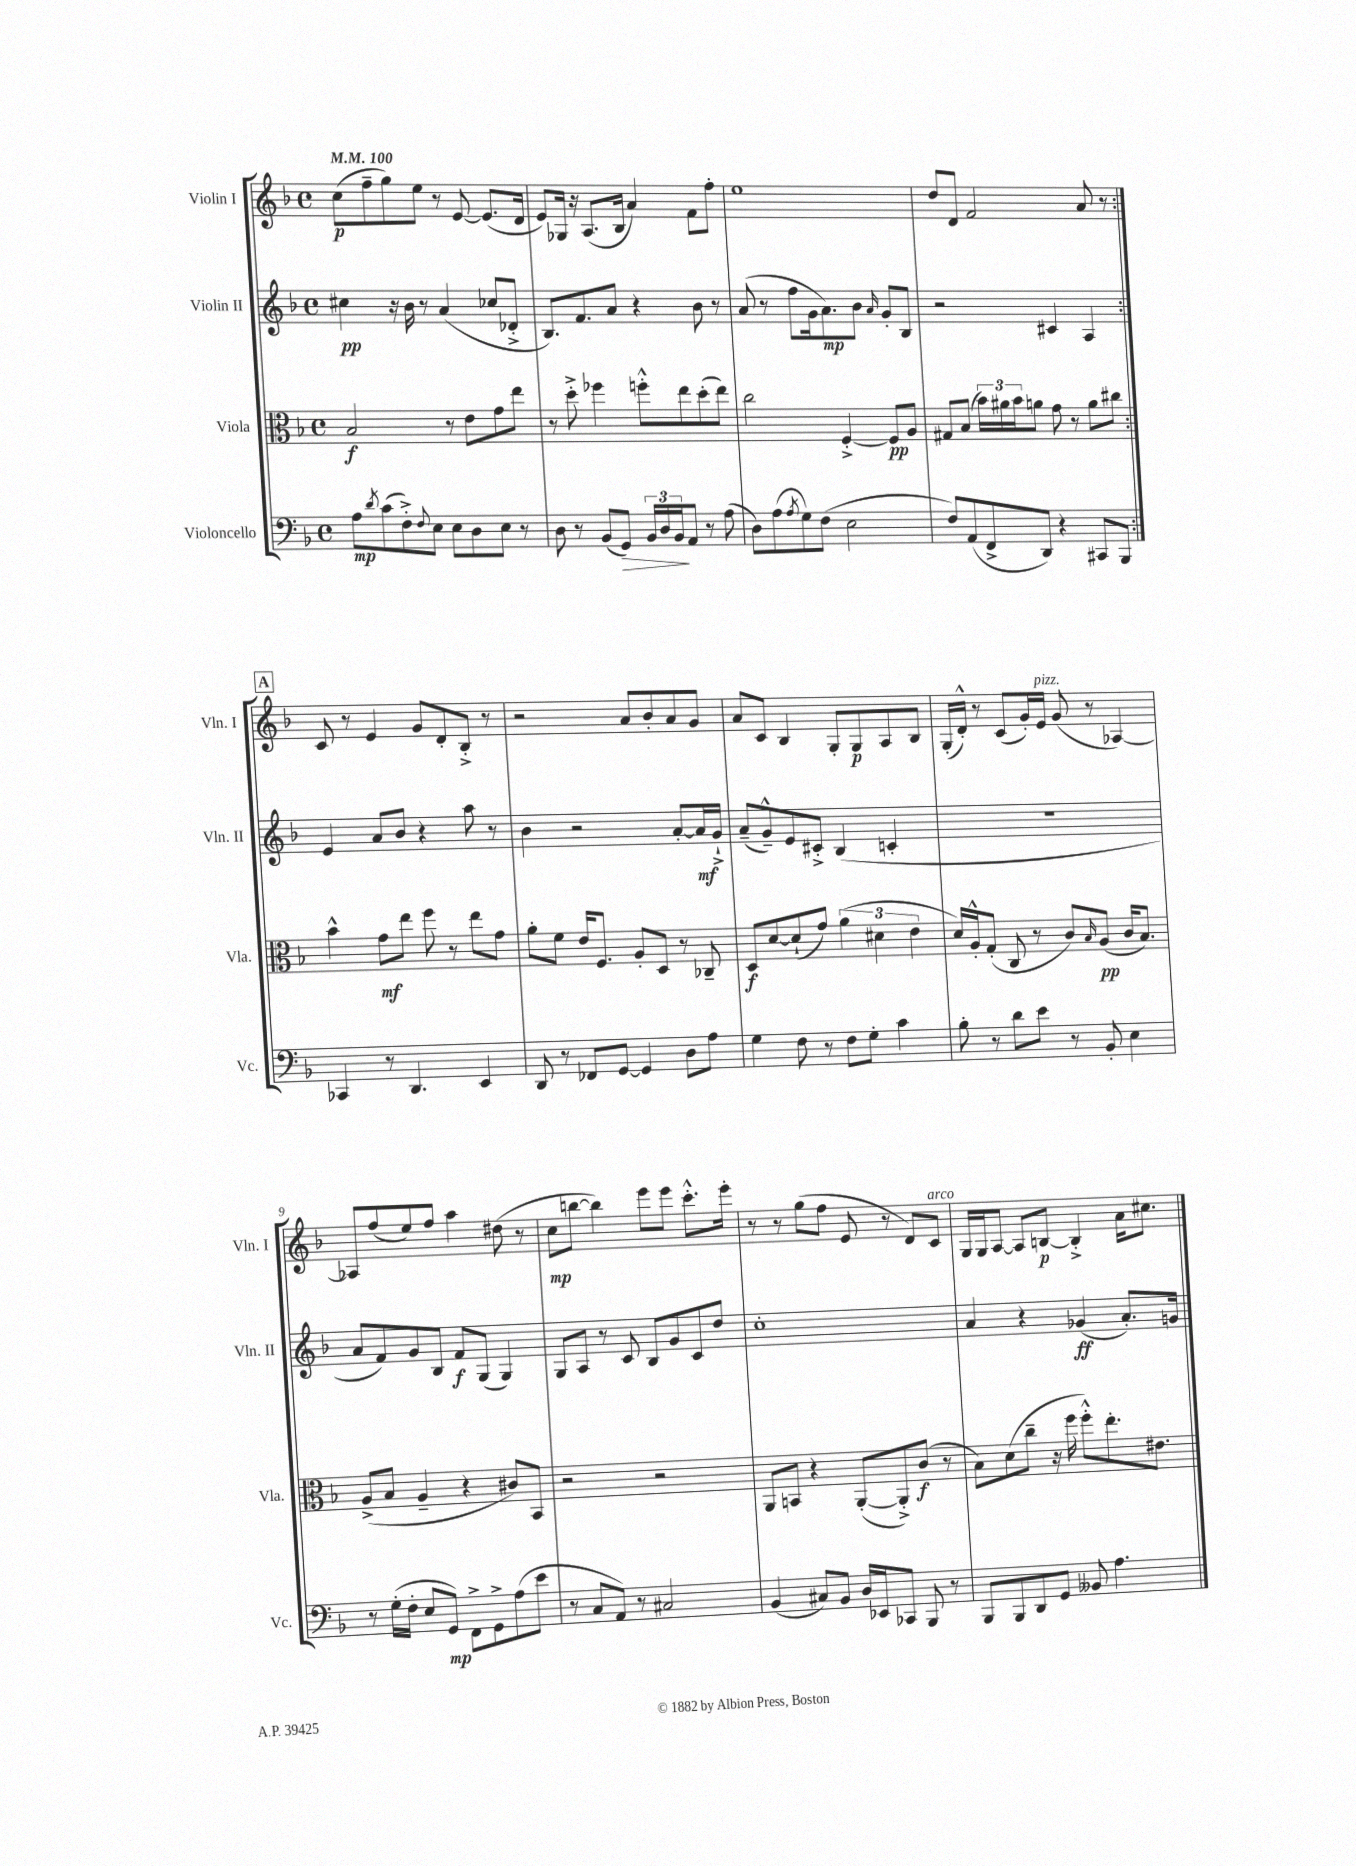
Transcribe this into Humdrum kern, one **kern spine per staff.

**kern	**kern	**kern	**kern
*staff4	*staff3	*staff2	*staff1
*clefF4	*clefC3	*clefG2	*clefG2
*k[b-]	*k[b-]	*k[b-]	*k[b-]
*M4/4	*M4/4	*M4/4	*M4/4
*met(c)	*met(c)	*met(c)	*met(c)
*MM100	*MM100	*MM100	*MM100
8A	2B-	4cc#	(8cc
8qd	.	.	.
(8c	.	.	8ff~
8F'^)	.	16r	8gg)
.	.	16b-	.
8qqF	.	.	.
8E	.	8r	8ee
8E	8r	(4a	8r
8D	8e	.	[8e
8E	8g	8cc-	(8.e]
8r	8ee	8d-'^	.
.	.	.	16d
=	=	=	=
8D	8r	8.B-)	8e)
8r	8dd'^	.	16G-
.	.	8.f	16r
(8BB-	4ff-	.	(8.A
8GG)	.	8a	.
.	.	.	16B-
24BB-	8ff'^^	4r	4a)
24D	.	.	.
24BB-	.	.	.
8AA	8ee	.	.
8r	(8dd'	8b-	8f
(8A	8ee)	8r	8ff'
=	=	=	=
8D)	2cc	(8a	1ee
(8A	.	8r	.
8qA	.	.	.
8G)	.	8ff	.
(8F	.	16g	.
.	.	8.a)	.
2E	[4F'^	.	.
.	.	8b-	.
.	.	16qqa	.
.	8F]	8g'	.
.	8A	8B-	.
=	=	=	=
8F)	8G#	2r	8dd
(8AA	(8B-	.	8d
8FF^	24b-)	.	2f
.	24a#	.	.
.	24b-	.	.
8DD)	8a	.	.
4r	8g	4c#	.
.	8r	.	.
8CC#	8a	4A	8a
8BBB-	8cc#	.	8r
=:|!	=:|!	=:|!	=:|!
4CC-	4b-^^	4e	8c
.	.	.	8r
8r	8g	8a	4e
4.DD	8ee	8b-	.
.	8ff	4r	8g
.	8r	.	8d'
4EE	8ee	8aa	8B-'^
.	8g	8r	8r
=	=	=	=
8DD	8a'	4b-	2r
8r	8f	.	.
8FF-	16e	2r	.
.	8.F	.	.
[8GG	.	.	.
4GG]	8A'	.	8a
.	8D	.	8b-'
8D	8r	[8a'	8a
8A	8C-~	16a]	8g
.	.	16g`^	.
=	=	=	=
4G	8D	(8a~	8a
.	[8d	8g~^^)	8c
8F	(8d`]	8e	4B-
8r	8g)	8c#'^	.
8F	(6a	(4B-	8G'
8G'	.	.	8G
.	6d#	.	.
4c	.	4c'	8A
.	6e	.	.
.	.	.	8B-
=	=	=	=
8B-'	16d)	1r	(16G'
.	16A'^^	.	16d'^^)
8r	(8G'	.	8r
8d	8C	.	(8c
8e	8r	.	16g')
.	.	.	16e
8r	8c)	.	(8g
.	16qqB-	.	.
8BB-'	(8A	.	8r
4E	16c	.	[4A-)
.	8.B-)	.	.
=	=	=	=
8r	(8A^	8a	8A-]
(16G'	8B-	8f)	(8ff
16F'	.	.	.
8E	4A~	8g	8ee)
8GG)	.	8B-	8ff
8FF^	4r	8f	4aa
8GG^	.	(8G	.
(8A	8c#)	4G)	(8dd#
8e	8BB-	.	8r
=	=	=	=
8r	2r	8G	8cc
8C	.	8A	[8bb
8AA)	.	8r	4bb])
8r	.	8c	.
2C#	2r	8B-	8eee
.	.	8g	8eee
.	.	8c	8.ccc'^^
.	.	8dd	.
.	.	.	16eee'
=	=	=	=
(4BB-	8AA	1cc'	8r
.	8BB	.	8r
8C#)	4r	.	(8gg
8BB-	.	.	8ff
16D	([8AA'	.	8e
16EE-	.	.	.
8CC-	8AA'^])	.	8r
8BBB-	(8c	.	8d)
8r	8r	.	8c
=	=	=	=
8BBB-	8B-)	4a	16G
.	.	.	16G
8BBB-	(8d	.	[8A
8DD	8cc~	4r	8A]
8GG	16r	.	[8B
.	16ff	.	.
8BB--	8ff'^^)	(4g-	4B'^]
4.A	8.ee'	.	.
.	.	8.a')	16a
.	8.e#	.	8.cc#
.	.	16g	.
==	==	==	==
*-	*-	*-	*-
